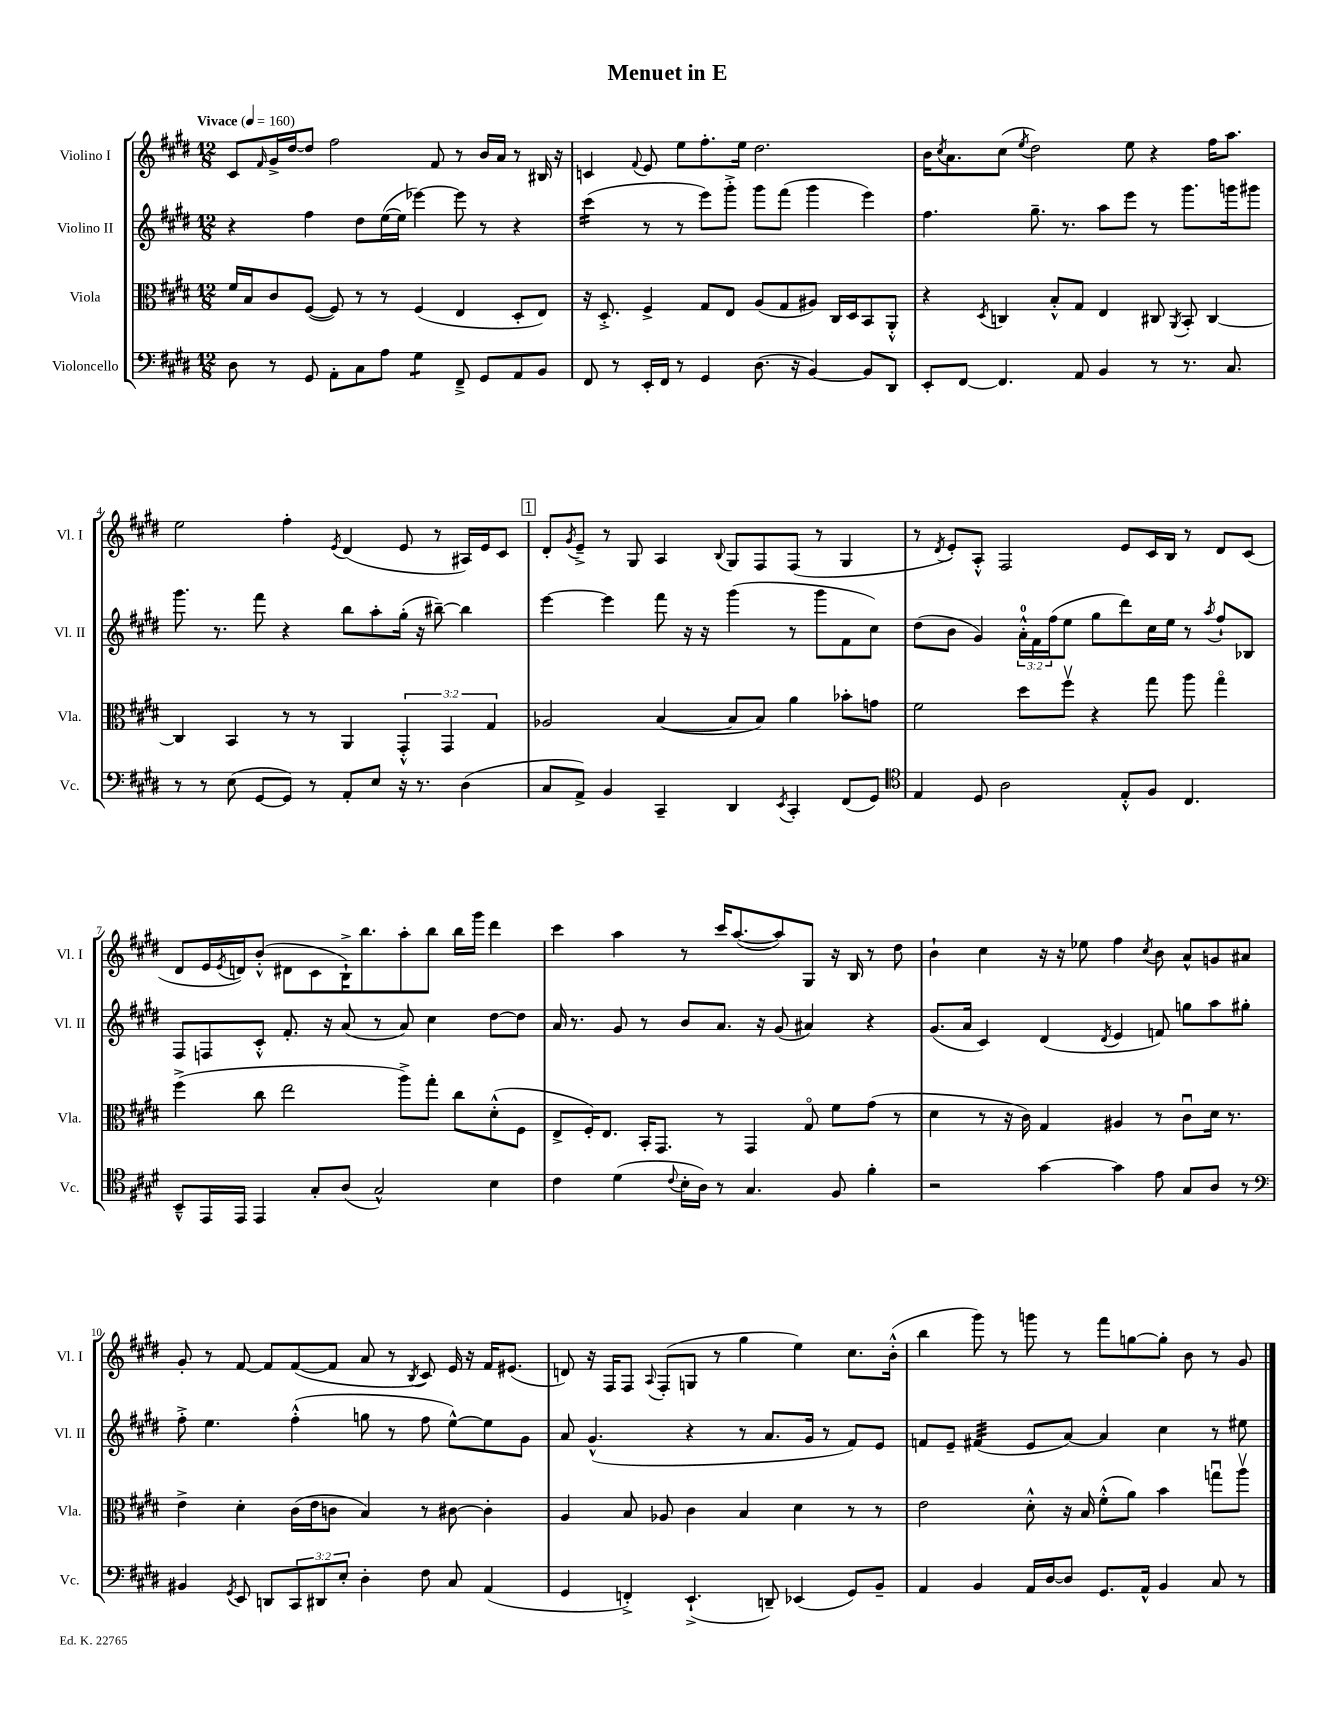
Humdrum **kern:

**kern	**kern	**kern	**kern
*staff4	*staff3	*staff2	*staff1
*clefF4	*clefC3	*clefG2	*clefG2
*k[f#c#g#d#]	*k[f#c#g#d#]	*k[f#c#g#d#]	*k[f#c#g#d#]
*M12/8	*M12/8	*M12/8	*M12/8
*MM160	*MM160	*MM160	*MM160
8D#	16f#	4r	8c#
.	16B	.	.
.	.	.	16qqf#
8r	8c#	.	16g#^
.	.	.	[16dd#
8GG#	([8F#	4ff#	8dd#]
8AA'	8F#])	.	2ff#
8C#	8r	8dd#	.
8A	8r	([16ee	.
.	.	16ee]	.
4G#	(4F#	[4eee-)	.
.	.	.	8f#
8FF#~^	4E	8eee-]	8r
8GG#	.	8r	16b
.	.	.	16a
8AA	8D#'	4r	8r
8BB	8E)	.	16B#
.	.	.	16r
=	=	=	=
8FF#	16r	(4ccc#	4c
.	8.D#'^	.	.
8r	.	.	.
.	.	.	8qqf#
16EE'	4F#^	8r	8e
16FF#	.	.	.
8r	.	8r	8ee
4GG#	8G#	8eee)	8.ff#'
.	8E	8ggg#'^	.
.	.	.	16ee
(8.D#	(8A	8ggg#	2.dd#
.	8G#	(8fff#	.
16r	.	.	.
[4BB)	8A#)	4ggg#	.
.	16C#	.	.
.	16D#	.	.
8BB]	8BB	4eee)	.
8DD#	8AA'^^	.	.
=	=	=	=
8EE'	4r	4.ff#	16b
.	.	.	8qcc#
.	.	.	8.a
[8FF#	.	.	.
.	8qD#	.	.
4.FF#]	4C	.	(8cc#
.	.	.	8qee
.	.	8.gg#~	2dd#)
.	8B'^^	.	.
.	.	8.r	.
8AA	8G#	.	.
4BB	4E	8aa	.
.	.	8eee	8ee
8r	8C#	8r	4r
.	8qAA	.	.
8.r	8BB'	8.ggg#	.
.	[4C#	.	16ff#
8.C#	.	16ggg	8.aa
.	.	8ggg#	.
=	=	=	=
8r	4C#]	8.ggg#	2ee
8r	.	.	.
.	.	8.r	.
(8E	4BB	.	.
[8GG#	.	8fff#	.
8GG#])	8r	4r	4ff#'
8r	8r	.	.
.	.	.	8qe
8AA'	4AA	8bb	(4d#
8E	.	8aa'	.
16r	6GG#'^^	(16gg#'	8e
8.r	.	16r	.
.	.	[8bb#~)	8r
.	6GG#	.	.
(4D#	.	4bb#]	16A#)
.	.	.	16e
.	6G#	.	.
.	.	.	8c#
=	=	=	=
8C#	2A-	[4eee	8d#'
.	.	.	8qg#
8AA^)	.	.	8e~^
4BB	.	4eee]	8r
.	.	.	8G#
4CC#~	([4B	8fff#	4A
.	.	16r	.
.	.	16r	.
.	.	.	8qqB
4DD#	8B]	(4ggg#	8G#
.	8B)	.	8F#
8qEE	.	.	.
4CC#'	4a	8r	(8F#
.	.	8ggg#	8r
(8FF#	8b-'	8f#	4G#
8GG#)	8g	8cc#)	.
=	=	=	=
*clefC4	*	*	*
4E	2f#	(8dd#	8r
.	.	.	8qd#
.	.	8b	8e')
8D#	.	4g#)	8A'^^
2A	.	.	2F#
.	8dd#	24a'^^	.
.	.	24f#	.
.	.	(24ff#	.
.	8ff#v	8ee	.
.	4r	8gg#	.
8E'^^	.	8ddd#)	8e
8F#	8gg#	16cc#	16c#
.	.	16ee	16B
4.C#	8aa	8r	8r
.	.	8qaa	.
.	4gg#o	8ff#`	8d#
.	.	8B-	(8c#
=	=	=	=
8BB~^^	(4ff#^	8F#	8d#
16EE	.	8F	16e
.	.	.	8qe
16EE	.	.	16d)
4EE	8cc#	8c#'^^	(8b'^^
.	2ee	8.f#'	8d#
8G#'	.	.	8c#
.	.	16r	.
(8A	.	(8a	16B`^)
.	.	.	8.bb
2G#^^)	.	8r	.
.	8aa^)	8a)	8aa'
.	8gg#'	4cc#	8bb
.	8cc#	.	16bb
.	.	.	16ggg#
4B	(8d#'^^	[8dd#	4ddd#
.	8F#	8dd#]	.
=	=	=	=
4c#	8E^	16a	4ccc#
.	.	8.r	.
.	16F#')	.	.
.	8.E	.	.
(4d#	.	8g#	4aa
.	16BB'	8r	.
.	8.GG#	.	.
8qqc#	.	.	.
16B'	.	8b	8r
16A)	.	.	.
8r	8r	8.a	16ccc#
.	.	.	([8.aa
4.G#	4GG#	.	.
.	.	16r	.
.	.	(8g#	8aa])
.	8G#o	4a#)	8G#
8F#	8f#	.	16r
.	.	.	16B
4f#'	(8g#	4r	8r
.	8r	.	8dd#
=	=	=	=
2r	4d#	(8.g#	4b`
.	.	16a	.
.	8r	4c#)	4cc#
.	16r	.	.
.	16c#)	.	.
[4g#	4G#	(4d#	16r
.	.	.	16r
.	.	.	8ee-
.	.	8qd#	.
4g#]	4A#	4e	4ff#
.	.	.	8qcc#
8e	8r	8f)	8b
8G#	8c#u	8gg	8a^^
8A	16d#	8aa	8g
.	8.r	.	.
8r	.	8gg#'	8a#
=	=	=	=
*clefF4	*	*	*
4BB#	4e^	8ff#'^	8g#'
.	.	4.ee	8r
8qGG#	.	.	.
8EE	4d#'	.	[8f#
8DD	.	.	8f#]
12CC#	(16c#	(4ff#'^^	([8f#
.	16e	.	.
12DD#	.	.	.
.	8c	.	8f#]
12E'	.	.	.
4D#'	4B)	8gg	8a
.	.	8r	8r
.	.	.	8qB
8F#	8r	8ff#	8c#)
8C#	[8c#	[8ee^^)	16e
.	.	.	16r
(4AA	4c#']	8ee]	16f#
.	.	.	(8.e#
.	.	8g#	.
=	=	=	=
4GG#	4A	8a	8d)
.	.	(4.g#^^	16r
.	.	.	16F#
4FF'^)	8B	.	8F#
.	.	.	8qqA
.	8A-	.	(8F#'
(4.EE`^	4c#	4r	8G
.	.	.	8r
.	4B	8r	4gg#
8DD~)	.	8.a	.
(4EE-	4d#	.	4ee)
.	.	16g#	.
.	.	8r	.
8GG#)	8r	8f#)	8.cc#
8BB~	8r	8e	.
.	.	.	(16b'^^
=	=	=	=
4AA	2e	8f	4bb
.	.	8e~	.
4BB	.	(4f#	8ggg#)
.	.	.	8r
16AA	8d#'^^	8e	8ggg
[16D#	.	.	.
8D#]	16r	[8a)	8r
.	16B	.	.
8.GG#	(8f#'^^	4a]	8fff#
.	8a)	.	[8gg
16AA^^	.	.	.
4BB	4b	4cc#	8gg']
.	.	.	8b
8C#	8ggu	8r	8r
8r	8aav	8ee#	8g#
==	==	==	==
*-	*-	*-	*-
